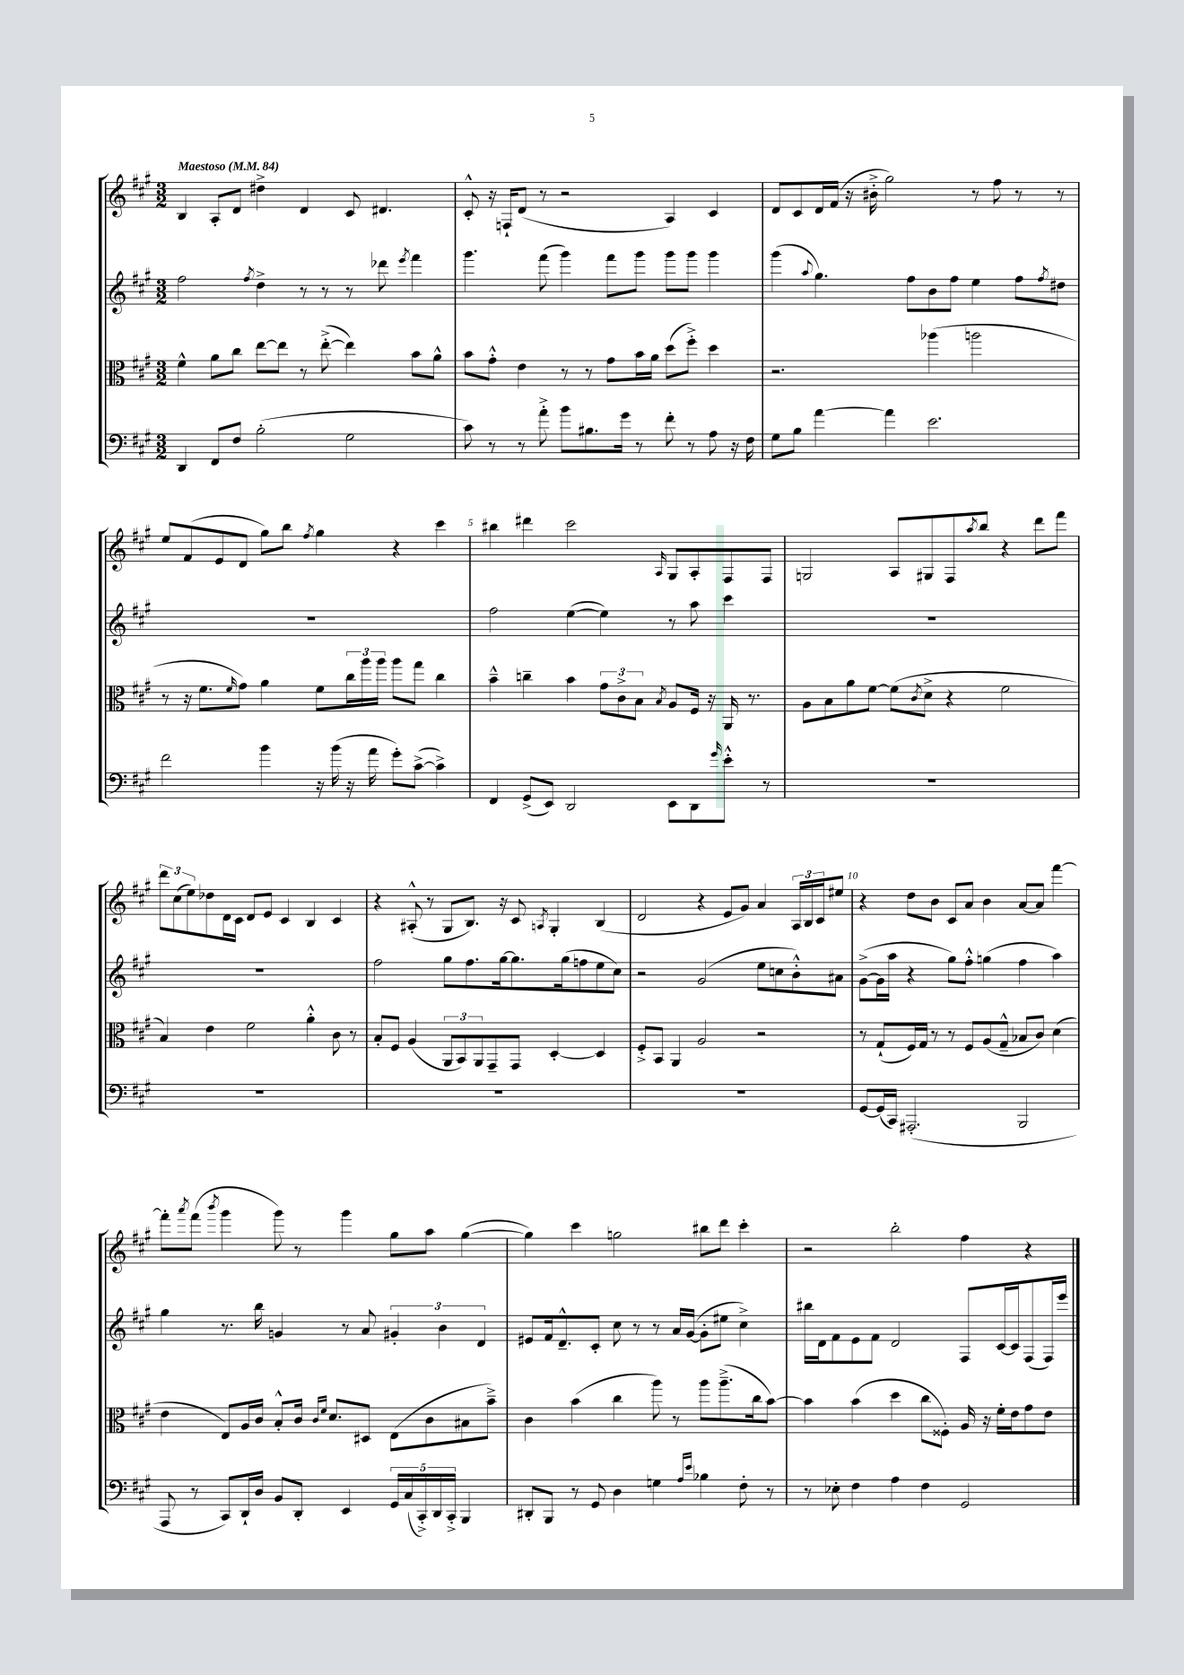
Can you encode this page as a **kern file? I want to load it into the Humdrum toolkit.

**kern	**kern	**kern	**kern
*part4	*part3	*part2	*part1
*staff4	*staff3	*staff2	*staff1
*clefF4	*clefC3	*clefG2	*clefG2
*k[f#c#g#]	*k[f#c#g#]	*k[f#c#g#]	*k[f#c#g#]
*M3/2	*M3/2	*M3/2	*M3/2
*MM84	*MM84	*MM84	*MM84
=1	=1	=1	=1
!	!	!	!LO:TX:a:B:t=Maestoso
4DD/	4f#^^\	2ff#\	4B/
8FF#/L	8a\L	.	8A'/L
8F#/J	8cc#\J	.	8d/J
.	.	8qff#/	.
(2B'\	[8ee\L	4dd^\	4dd#X^\
.	8ee\J]	.	.
.	8r	8r	4d/
.	([8ee'^\	8r	.
2G#\	4ee\])	8r	8c#/
.	.	8ddd-X\	4.d#X/
.	.	8qeee/	.
.	8b\L	4fff#\	.
.	8a^^\J	.	.
=2	=2	=2	=2
8c#\)	8b\L	4.ggg#\	8c#'^^/
8r	8g#'^^\J	.	16r
.	.	.	16Fn`/KL
8r	4e\	.	(8d/J
8a'^\	.	(8fff#\	8r
8b\L	8r	4ggg#\)	2r
8.B#X\	8r	.	.
.	8g#\L	8fff#\L	.
16g#\Jk	.	.	.
8r	16b\L	8ggg#\J	.
.	16a\JJ	.	.
8f#'\	(8dd\L	8ggg#\L	4A/)
8r	8ff#'^\J)	8ggg#\J	.
8A\	4dd\	4ggg#\	4c#/
16r	.	.	.
16F#\	.	.	.
=3	=3	=3	=3
8G#\L	2.r	(4ggg#\	8d/L
8B\J	.	.	8c#/
.	.	8qqaa/	.
[4a\	.	4.gg#\)	16d/L
.	.	.	(16f#/JJ
.	.	.	16r
.	.	.	16b#X'^\
4a\]	.	.	2gg#\)
.	.	8ff#\L	.
2.e\	(4aa-X\	8b\	.
.	.	8ff#\J	.
.	2aan\	4ee\	8r
.	.	.	8ff#\
.	.	8ff#\L	8r
.	.	8qff#/	.
.	.	8dd#X\J	8r
!!LO:LB:g=z
=4	=4	=4	=4
2f#\	8r	1.r	8ee/L
.	16r	.	(8f#/
.	8.f#\L	.	.
.	.	.	8e/
.	16qqf#/	.	.
.	8g#\J)	.	8d/J
4b\	4a\	.	8gg#\L)
.	.	.	8bb\J
.	.	.	8qff#/
16r	8f#\L	.	4gg#\
(16b\	.	.	.
16r	24cc#\L	.	.
.	24aa\	.	.
16a\	.	.	.
.	24aa\JJ	.	.
8g#'\L)	8aa\L	.	4r
([8c#^\J	8gg#\J	.	.
4c#^\])	4cc#\	.	4ccc#\
=5	=5	=5	=5
4FF#/	4b~^^\	2ff#\	4bb#X\
(8GG#^/L	4ccn~\	.	4ddd#X\
8EE/J)	.	.	.
2DD/	4b\	([4ee\	2ccc#\
.	12g#\L	4ee\])	.
.	12c#^\	.	.
.	12B\J	.	.
.	8qB/	.	16qqA/
8EE\L	8A/L	8r	8G#/L
8DD\	16F#/Jk	8aa\	8A'/
.	16r	.	.
16qqg#/	.	.	.
8e'^^\J	16AA/	4ccc#\	8F#/
.	8.r	.	.
8r	.	.	8F#/J
=6	=6	=6	=6
1.r	8A\L	1.r	2Gn/
.	8B\	.	.
.	8a\	.	.
.	[8f#\J	.	.
.	(8f#\L]	.	8A/L
.	8qc#/	.	.
.	8d^\J	.	8G#X/
.	4r	.	8F#/
.	.	.	8qaa/
.	.	.	8bb/J
.	2f#\	.	4r
.	.	.	8ddd\L
.	.	.	8fff#\J
!!LO:LB:g=z
=7	=7	=7	=7
1.r	4B/)	1.r	12ddd\L
.	.	.	(12cc#\
.	.	.	12ee\)
.	4e\	.	8dd-X\
.	.	.	16d\L
.	.	.	16c#\JJ
.	2f#\	.	8d/L
.	.	.	8e/J
.	.	.	4c#/
.	4a'^^\	.	4B/
.	8c#\	.	4c#/
.	8r	.	.
=8	=8	=8	=8
1.r	8B'/L	2ff#\	4r
.	8F#/J	.	.
.	(4A/	.	(8A#X'^^/
.	.	.	8r
.	12AA/L	8gg#\L	8G#/L
.	12BB/)	.	.
.	.	8.ff#\	8.B/J)
.	12AA/	.	.
.	8GG#~/	.	.
.	.	[16gg#\k	16r
.	8GG#/J	8.gg#\]	8c#/
.	.	.	8qAn/
.	[4D'/	.	4G#'/
.	.	(16gg#\k	.
.	.	8ffn\	.
.	4D/]	8ee\	(4B/
.	.	8cc#\J)	.
=9	=9	=9	=9
1.r	8F#'^/L	2r	2d/
.	8BB/J	.	.
.	4AA/	.	.
.	2A/	(2g#/	4r
.	.	.	8e/L
.	.	.	8g#/J)
.	2r	8ee\L	4a/
.	.	8ccn\	.
.	.	8b'^^\)	24A/LL
.	.	.	24B/
.	.	.	24c#/J
.	.	8a#X\J	8ee#X/J
=10	=10	=10	=10
[8GG#/L	8r	([8g#^\L	4r
(16GG#/L]	(8G#`/L	16g#\L]	.
16CC#/JJ)	.	16aa\JJ	.
(2.AAA#X'/	16F#/L)	4r	8dd\L
.	16G#/JJ	.	.
.	8r	.	8b\J
.	8r	8gg#\L)	8c#/L
.	8F#/L	8ff#'^^\J	8a/J
.	(8A/	(4ggn\	4b\
.	8G#~^^/J	.	.
2BBB/	8B-X/L	4ff#\	[8a/L
.	8c#/J)	.	8a/J]
.	(4d\	4aa\)	[4fff#\
!!LO:LB:g=z
=11	=11	=11	=11
8AAA/	4e\	4gg#\	8fff#'\L]
.	.	.	8qaaa/
8r	.	.	(8fff#\J
.	.	.	8qbbb/
8CC#/L)	8E/L)	8.r	4ggg#\
16DD`/L	16A/L	.	.
16D/JJ	16c#/JJ	16bb\	.
8BB/L	8B'^^/L	4gn/	8ggg#\)
8DD'/J	16c#/Jk	.	8r
.	16qqc#/LL	.	.
.	16qqf#/JJ	.	.
.	8.d/L	.	.
4EE/	.	8r	4ggg#\
.	8D#X/J	8a/	.
20GG#/LL	(8E\L	6g#X'/	8gg#\L
(20C#/	.	.	.
20CC#'^/)	.	.	.
.	8c#\	.	8aa\J
20DD/	.	.	.
.	.	6b\	.
20CC#'^/JJ	.	.	.
4BBB/	8B#X\	.	([4gg#\
.	.	6d/	.
.	8b~^\J)	.	.
=12	=12	=12	=12
8DD#X'/L	4c#\	8e#X/L	4gg#\])
8BBB/J	.	16f#/k	.
.	.	8.d~^^/	.
8r	(4b\	.	4ccc#\
8GG#/	.	8c#'/J	.
4D\	4cc#\	8cc#\	2ggn\
.	.	8r	.
4Gn\	8aa\)	8r	.
.	8r	16a/LL	.
.	.	([16g#/JJ	.
16qqA/LL	.	.	.
16qqe/JJ	.	.	.
4B-X\	8aa\L	8g#'\L]	8bb#X\L
.	(8.aa~^\	8ee#X\J	8ddd\J
8F#'\	.	4cc#^\)	4ccc#'\
.	16cc#\k	.	.
8r	[8b\J)	.	.
=13	=13	=13	=13
8r	4b\]	16bb#X\LL	2r
.	.	16d\J	.
8E-X'\	.	8f#\	.
4F#\	(4b\	8e\	.
.	.	8f#\J	.
4A\	4dd\	2d/	2bb'\
4F#\	8cc#\L	.	.
.	8F##X'\J)	.	.
2GG#/	16A/	8F#/L	4ff#\
.	16r	.	.
.	16f#'\LL	[16c#/L	.
.	16e\J	16c#/J]	.
.	8g#\	(8F#/	4r
.	8e\J	16F#/L)	.
.	.	16eee/JJ	.
==	==	==	==
*-	*-	*-	*-
